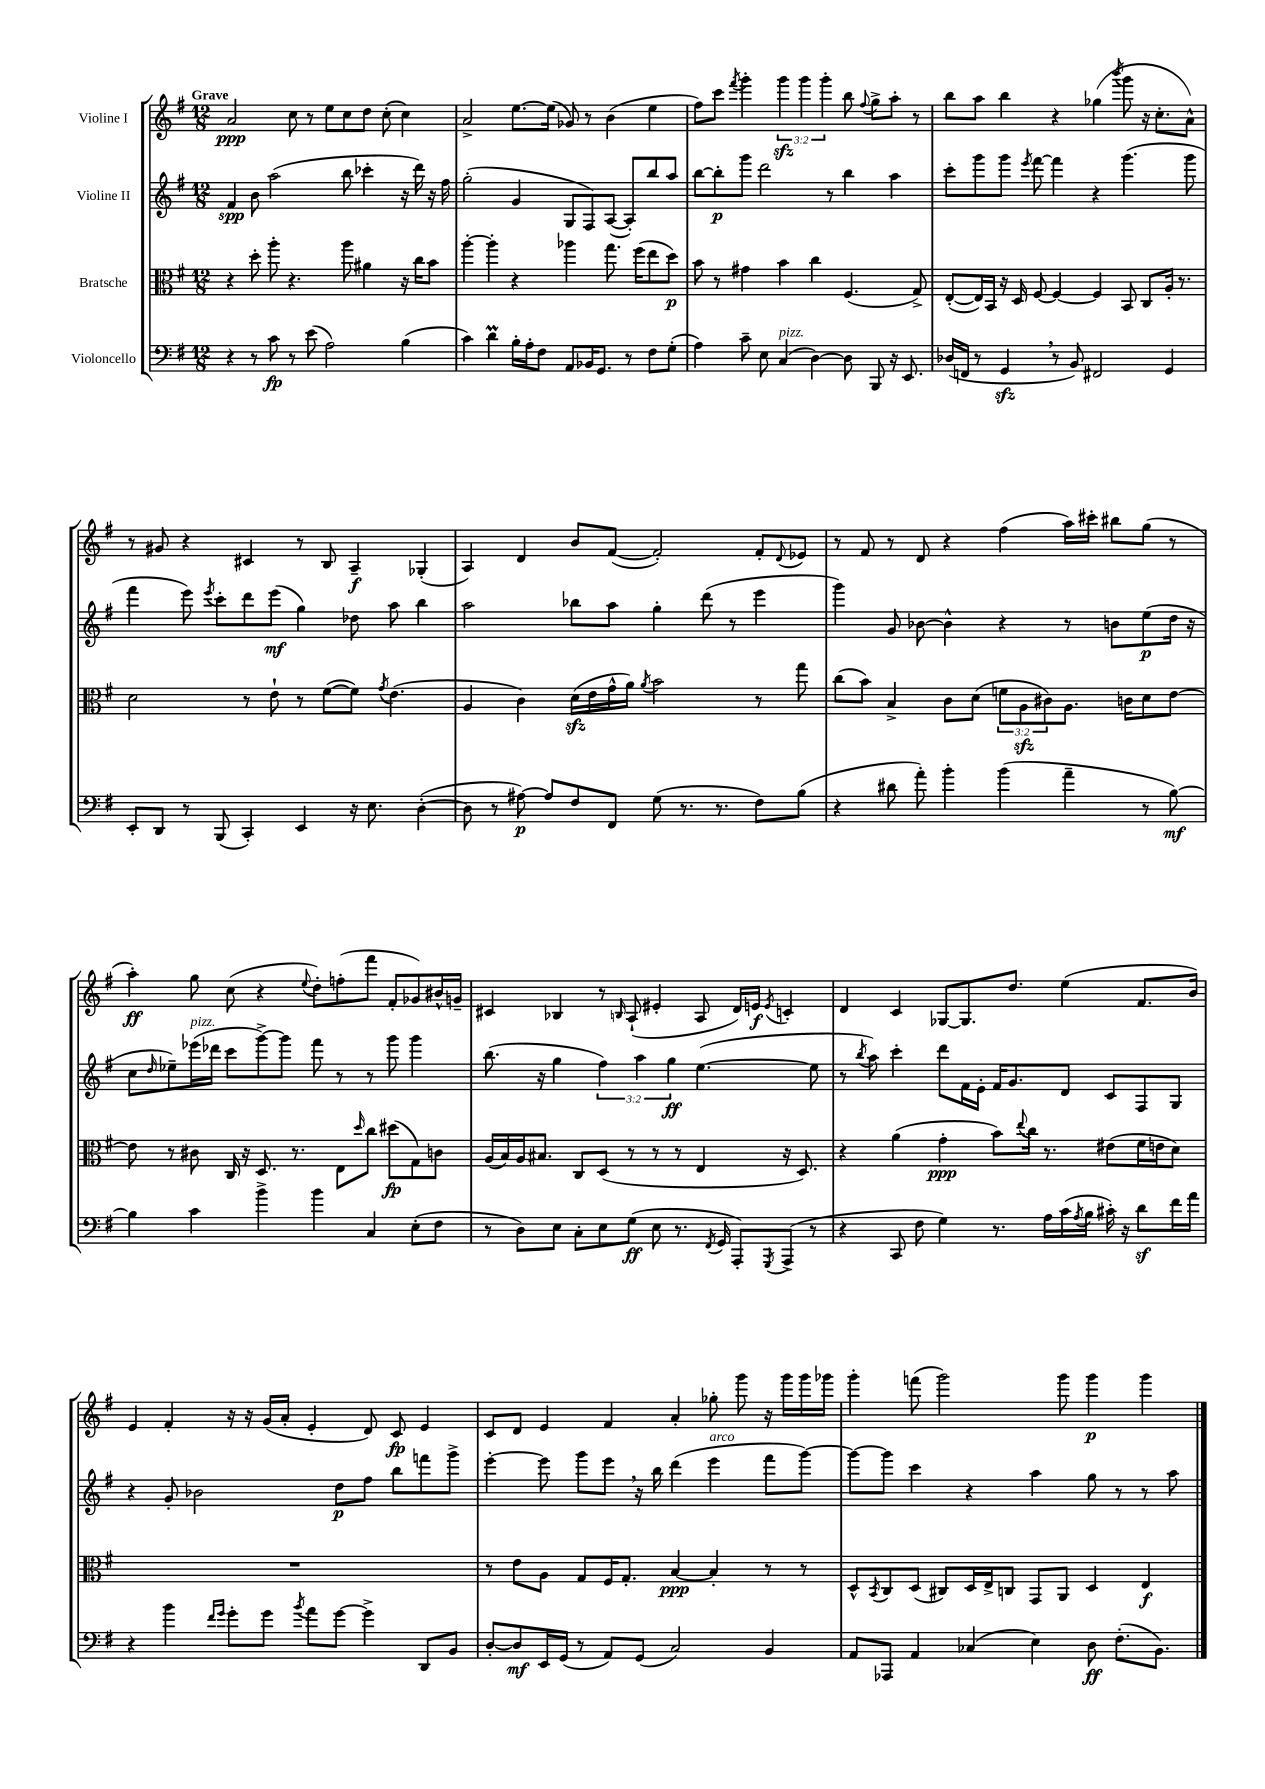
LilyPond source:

<<
\new StaffGroup <<
\new Staff = "s0" \with { instrumentName = "Violine I" } {
    \clef treble \key g \major \numericTimeSignature \time 12/8 \override Staff.TupletNumber.text = #tuplet-number::calc-fraction-text \tempo "Grave"
    a'2\ppp c''8 r8 e''8 c''8 d''8 c''8-.( c''4) |
    a'2-> e''8.~ e''16( ges'8) r8 b'4( e''4 |
    fis''8) c'''8 \acciaccatura { fis'''8 } g'''4-. \tuplet 3/2 { g'''4\sfz g'''4 g'''4-. } b''8 \appoggiatura { fis''8 } g''8-> a''8-. r8 |
    b''8 a''8 b''4 r4 ges''4( \acciaccatura { b'''8 } g'''8 r16 c''8.-. a'8-^) |
    r8 gis'8 r4 cis'4 r8 b8 a4--\f ges4-.( |
    a4) d'4 b'8 fis'8~( fis'2-.) fis'8-. \appoggiatura { d'8 } ees'8 |
    r8 fis'8 r8 d'8 r4 fis''4( a''16) cis'''16-. bis''8 g''8( r8 |
    a''4-.\ff) g''8 c''8( r4 \appoggiatura { e''8 } d''8-.) f''8-.( fis'''8 fis'8-. ges'8) bis'16-^ g'16-- |
    cis'4 bes4 r8 \grace { b16 } a8-!( eis'4-. a8 d'16) e'16\f \acciaccatura { e'8 } c'4-. |
    d'4 c'4 ges8~ ges8. d''8. e''4( fis'8. b'16) |
    e'4 fis'4-. r16 r16 g'16( a'16-. e'4-. d'8) c'8\fp e'4 |
    c'8 d'8 e'4 fis'4 a'4-. ges''8-. g'''8 r16 g'''16 g'''16 ges'''16 |
    g'''4-. f'''8( g'''2) g'''8 g'''4\p g'''4 \bar "|." |
}
\new Staff = "s1" \with { instrumentName = "Violine II" } {
    \clef treble \key g \major \numericTimeSignature \time 12/8 \override Staff.TupletNumber.text = #tuplet-number::calc-fraction-text
    fis'4\spp b'8 a''2( b''8 ces'''4-. r16 d'''16) r16 fis''16 |
    g''2-.( g'4 g8 fis8) a8~( a8-.) b''8 a''8 |
    b''8~ b''8-.\p g'''8 d'''2 r8 b''4 a''4 |
    c'''8-. g'''8 g'''8 \acciaccatura { e'''8 } fis'''8~ fis'''4 r4 g'''4.( g'''8 |
    fis'''4 e'''8) \acciaccatura { e'''8 } c'''8-. d'''8 e'''8\mf( g''4) des''8 a''8 b''4 |
    a''2 bes''8 a''8 g''4-. d'''8( r8 e'''4 |
    g'''4) g'8 bes'8~ bes'4-^ r4 r8 b'8 e''8\p( d''16 r16 |
    c''8 \grace { d''16 } ees''8--) ees'''16^\markup { \italic "pizz." }( des'''16 c'''8 g'''8~->) g'''8 fis'''8 r8 r8 g'''8 g'''4 |
    b''8.( r16 g''4 \tuplet 3/2 { fis''4) a''4 g''4\ff } e''4.~( e''8 |
    r8 \acciaccatura { b''8 } a''8) c'''4-. d'''8 fis'16 e'16-. fis'16 g'8. d'8 c'8 fis8 g8 |
    r4 g'8-. bes'2 d''8\p fis''8 b''8 f'''8 g'''8-> |
    e'''4~-. e'''8 g'''8 e'''8 \breathe r16 b''16 d'''4( e'''4^\markup { \italic "arco" } fis'''8 g'''8~) |
    g'''8~ g'''8 c'''4 r4 a''4 g''8 r8 r8 a''8 \bar "|." |
}
\new Staff = "s2" \with { instrumentName = "Bratsche" } {
    \clef alto \key g \major \numericTimeSignature \time 12/8 \override Staff.TupletNumber.text = #tuplet-number::calc-fraction-text
    r4 d''8-. a''8-. r4. a''8 ais'4 r16 c''16 b'8 |
    a''4~-. a''4-. r4 aes''4 g''8. fis''16( e''8 d''8\p) |
    b'8 r8 gis'4 b'4 c''4 fis4.( g8->) |
    e8~-.( e16) b,16 r16 d16 fis8~ fis4~ fis4 b,8 c8 a16-. r8. |
    d'2 r8 e'8-! r8 fis'8~( fis'8) \acciaccatura { g'8 } e'4.( |
    a4 c'4) d'16\sfz( e'16 g'16-^ a'16) \acciaccatura { a'8 } b'2 r8 g''8 |
    c''8( b'8) b4-> c'8 d'8( \tuplet 3/2 { f'8 a8\sfz cis'8) } a8. c'16 d'8 e'8~ |
    e'8 r8 cis'8 c16 r16 d8. r8. e8 \grace { d''16 } c''8 dis''8\fp( g8) c'8 |
    a16( b16) a16 bis8. c8 d8( r8 r8 r8 e4 r16 d8.) |
    r4 a'4( g'4-.\ppp b'8) \appoggiatura { e''8 } c''16 r8. eis'8( fis'16 e'16 d'8) |
    R1. |
    r8 e'8 a8 g8 fis16 g8.-. b4~\ppp b4-. r8 r8 |
    d8-^ \acciaccatura { b,8 } c8 d8( cis8) d16 e16-> c8 g,8 a,8 d4 e4\f \bar "|." |
}
\new Staff = "s3" \with { instrumentName = "Violoncello" } {
    \clef bass \key g \major \numericTimeSignature \time 12/8
    r4 r8 c'8\fp r8 e'8( a2) b4( |
    c'4) d'4\prall b16-. a16-. fis8 a,8 bes,16 g,8. r8 fis8 g8-.( |
    a4) c'8-- e8 c4^\markup { \italic "pizz." }( d4~) d8 b,,8 r16 e,8. |
    des16( f,16 r8 g,4\sfz \breathe r8 b,8) fis,2 g,4 |
    e,8-. d,8 r8 b,,8( c,4-.) e,4 r16 e8. d4~-.( |
    d8 r8 ais8~\p) ais8 fis8 fis,8 g8( r8. r8. fis8) b8( |
    r4 dis'8 a'8-.) b'4-. b'4( a'4-- r8 b8~\mf) |
    b4 c'4 b'4-> b'4 c4 e8-.( fis8 |
    r8 d8) e8 c8-. e8 g8\ff( e8 r8. \acciaccatura { fis,8 } g,16 a,,8-.) \acciaccatura { g,,8 } a,,8->( r8 |
    r4 c,8 fis8 g4) r8. a16 c'16( \acciaccatura { a8 } b16 cis'16-.) r16 d'8\sf fis'16 a'16 |
    r4 b'4 \grace { fis'16 g'16 } g'8-. g'8 \acciaccatura { b'8 } a'8 g'8~ g'4-> d,8 b,8 |
    d8~-. d8\mf e,16 g,16( r8 a,8) g,8( c2) b,4 |
    a,8 aes,,8 a,4 ces4( e4) d8\ff fis8.-.( b,8.) \bar "|." |
}
>>
>>
\layout { \context { \Score \remove "Bar_number_engraver" } }
